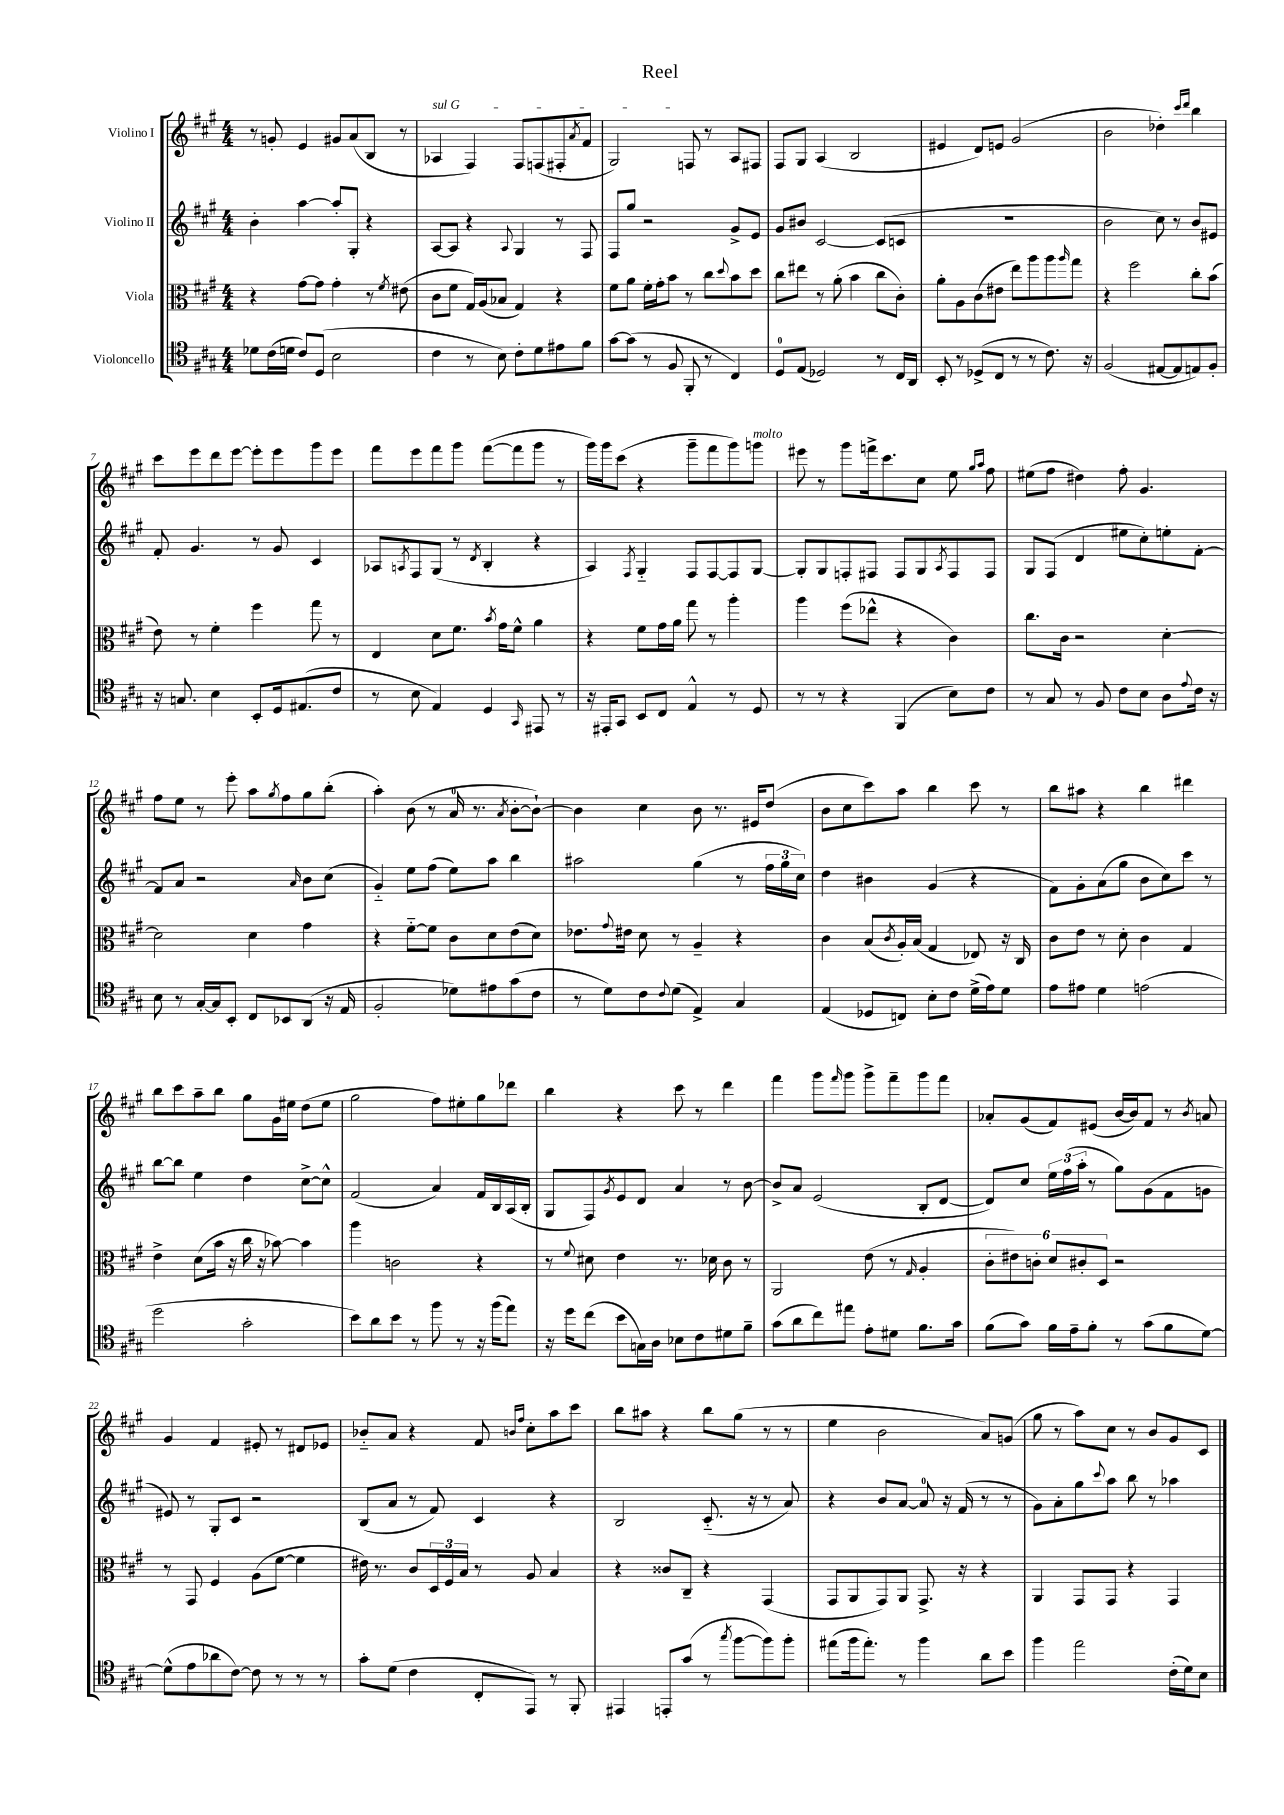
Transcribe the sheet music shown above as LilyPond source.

\header { title = "Reel" }
<<
\new StaffGroup <<
\new Staff = "s0" \with { instrumentName = "Violino I" } {
    \clef treble \key a \major \numericTimeSignature \time 4/4
    r8 g'8-. e'4 gis'8 a'8( b8 r8 |
    \once \override TextSpanner.bound-details.left.text = \markup { \italic "sul G" } aes4\startTextSpan fis4) fis8 f8( fis8-. \acciaccatura { a'8 } fis'8 |
    gis2) f8\stopTextSpan r8 a8 fis8 |
    fis8 gis8 a4( b2 |
    eis'4 d'8) e'8 gis'2( |
    b'2 des''4-.) \grace { cis'''16 d'''16 } b''4 |
    cis'''8 e'''8 d'''8 e'''8~ e'''8-. e'''8 gis'''8 e'''8 |
    fis'''8 e'''8 fis'''8 gis'''8 fis'''8~( fis'''8 gis'''8 r8 |
    gis'''16) gis'''16 cis'''8( r4 gis'''8-- fis'''8 gis'''8) g'''8^\markup { \italic "molto" } |
    eis'''8 r8 gis'''8 f'''16-> cis'''8. cis''8 e''8 \grace { gis''16 a''16 } fis''8 |
    eis''8( fis''8 dis''4) fis''8-. gis'4. |
    fis''8 e''8 r8 e'''8-. a''8 \acciaccatura { gis''8 } fis''8 gis''8 b''8-.( |
    a''4-.) b'8( r8 a'16-0 r8. \acciaccatura { a'8 } b'8~-. b'8~-!) |
    b'4 cis''4 b'8 r8. eis'16 d''8( |
    b'8 cis''8 cis'''8) a''8 b''4 cis'''8 r8 |
    b''8 ais''8 r4 b''4 dis'''4 |
    b''8 cis'''8 a''8-- b''8 gis''8 gis'16 eis''16 d''8( eis''8 |
    gis''2 fis''8) eis''8-. gis''8 des'''8 |
    b''4 r4 cis'''8 r8 d'''4 |
    fis'''4 gis'''8 \grace { fis'''16 } gis'''8 gis'''8-> fis'''8-- gis'''8 fis'''8 |
    aes'8-. gis'8( fis'8) eis'8( b'16~ b'16) fis'8 r8 \acciaccatura { b'8 } a'8 |
    gis'4 fis'4 eis'8-. r8 dis'8 ees'8 |
    bes'8-_ a'8 r4 fis'8 \grace { b'16 fis''16 } cis''8-. a''8 cis'''8 |
    b''8 ais''8 r4 b''8 gis''8( r8 r8 |
    e''4 b'2 a'8) g'8( |
    gis''8 r8 a''8) cis''8 r8 b'8 gis'8 cis'8 \bar "|." |
}
\new Staff = "s1" \with { instrumentName = "Violino II" } {
    \clef treble \key a \major \numericTimeSignature \time 4/4
    b'4-. a''4~ a''8-. gis8-. r4 |
    a8~ a8 r4 \appoggiatura { a8 } gis4 r8 fis8 |
    fis8 gis''8 r2 gis'8-> e'8 |
    gis'8 bis'8 cis'2~ cis'8( c'8 |
    R1 |
    b'2 cis''8) r8 b'8 eis'8 |
    fis'8-. gis'4. r8 gis'8 cis'4 |
    aes8 \acciaccatura { a8 } fis8 gis8( r8 \acciaccatura { d'8 } b4-. r4 |
    a4) \acciaccatura { fis8 } gis4-_ fis8 fis8~ fis8 gis8~ |
    gis8-. gis8 f8-. fis8 fis8 gis8 \acciaccatura { a8 } fis8 fis8 |
    gis8 fis8( d'4 eis''8 cis''8-.) e''8-. fis'8~-. |
    fis'8 a'8 r2 \grace { a'16 } b'8 cis''8( |
    gis'4-_) e''8 fis''8( e''8) a''8 b''4 |
    ais''2 gis''4( r8 \tuplet 3/2 { fis''16 gis''16 cis''16) } |
    d''4 bis'4 gis'4( r4 |
    fis'8) gis'8-. a'8( gis''8 b'8 cis''8) cis'''8 r8 |
    b''8~ b''8 e''4 d''4 cis''8~-> cis''8-^ |
    fis'2( a'4) fis'16 b16 a16( b16-. |
    gis8 fis8) \acciaccatura { gis'8 } e'8 d'8 a'4 r8 b'8~ |
    b'8-> a'8 e'2( b8-. d'8~ |
    d'8) cis''8 \tuplet 3/2 { e''16 fis''16( a''16-. } r8 gis''8) gis'8( fis'8 g'8 |
    eis'8) r8 gis8-. cis'8 r2 |
    b8( a'8 r8 fis'8) cis'4 r4 |
    b2 cis'8.-_( r16 r8 a'8) |
    r4 b'8 a'8~ a'8-0 r16 fis'16( r8 r8 |
    gis'8) a'8-. gis''8 \appoggiatura { cis'''8 } a''8 b''8 r8 aes''4 \bar "|." |
}
\new Staff = "s2" \with { instrumentName = "Viola" } {
    \clef alto \key a \major \numericTimeSignature \time 4/4
    r4 gis'8~ gis'8 gis'4-. r8 \acciaccatura { fis'8 } eis'8( |
    cis'8 fis'8 gis16) a16( bes8 gis4) r4 |
    fis'8 a'8 fis'16-. gis'16-. b'8 r8 cis''8 \appoggiatura { d''8 } b'8 d''8 |
    cis''8 eis''8 r8 a'8-.( b'4 cis''8 cis'8-.) |
    a'8-. a8 cis'8( eis'8 e''8) a''8 a''8 \grace { a''16 } gis''8 |
    r4 fis''2 cis''8-. b'8( |
    e'8) r8 fis'4-. fis''4 gis''8 r8 |
    e4 d'8 fis'8. \acciaccatura { b'8 } gis'16 fis'8-^ a'4 |
    r4 fis'8 gis'16 a'16 gis''8 r8 a''4-. |
    a''4 fis''8( ees''8-^ r4 cis'4) |
    cis''8. cis'16 r2 d'4~-. |
    d'2 d'4 gis'4 |
    r4 fis'8~-_ fis'8 cis'8 d'8 e'8( d'8) |
    ees'8. \appoggiatura { gis'8 } eis'16 d'8 r8 a4-- r4 |
    cis'4 b8( \acciaccatura { cis'8 } a16-.) b16( gis4 ees8) r16 cis16 |
    cis'8 e'8 r8 d'8-. cis'4 gis4 |
    e'4-> d'8( b'16 r16 cis''16 r16 bes'8~) bes'4 |
    a''4 c'2 r4 |
    r8 \appoggiatura { fis'8 } dis'8 e'4 r8. des'16 cis'8 r8 |
    a,2 e'8( r8 \grace { gis16 } a4-. |
    \tuplet 6/4 { cis'8-. eis'8) c'8-. d'8 cis'8-. d8 } r2 |
    r8 gis,8 fis4 a8( fis'8~ fis'4 |
    eis'16) r8. cis'8 \tuplet 3/2 { d16 fis16 b16 } r8 a8 b4 |
    r4 cisis'8 cis8-- r4 gis,4( |
    gis,8 a,8 gis,8) a,8 gis,8.-> r16 r4 |
    a,4 gis,8 gis,8 r4 gis,4 \bar "|." |
}
\new Staff = "s3" \with { instrumentName = "Violoncello" } {
    \clef tenor \key a \major \numericTimeSignature \time 4/4
    des'8 cis'16( d'16 cis'8) d8( b2 |
    cis'4 r8 b8) cis'8-. d'8 eis'8 fis'8 |
    gis'8~ gis'8( r8 fis8 fis,8-. r8 cis4) |
    d8-0 e8( des2) r8 cis16 a,16 |
    b,8-. r8 des8->( cis8 r8 r8 cis'8.) r16 |
    fis2( eis8~ eis8 e8) fis8-. |
    r16 g8. b4 b,8-. d16 eis8.( cis'8 |
    r8 b8 e4) d4 \grace { gis,16 } eis,8 r8 |
    r16 eis,16-. gis,8 b,8 cis8 e4-^ r8 d8 |
    r8 r8 r4 fis,4( b8) cis'8 |
    r8 gis8 r8 fis8 cis'8 b8 a8 \appoggiatura { e'8 } cis'16 r16 |
    b8 r8 gis16~-. gis16 b,8-. cis8 bes,8 a,8( r16 e16 |
    fis2-. des'8) eis'8 gis'8( cis'8 |
    r8 d'8) cis'8 \appoggiatura { cis'8 } d'8( e4->) gis4 |
    e4( des8 c8) b8-. cis'8 d'16->( e'16) d'8 |
    e'8 eis'8 d'4 e'2( |
    d''2 gis'2-. |
    b'8) a'8 b'8 r8 fis''8 r8 r16 fis''16( e''8) |
    r16 d''16 cis''8( b'8 g16) a16 bes8 cis'8 dis'8 fis'8-- |
    gis'8( a'8 cis''8) eis''8 e'8-. dis'8 fis'8. gis'16 |
    fis'8( gis'8) fis'16 e'16-- fis'8-. r8 gis'8( fis'8 d'8~) |
    d'8-^( e'8 aes'8 cis'8~) cis'8 r8 r8 r8 |
    gis'8-. d'8( cis'4 cis8-. e,8) r8 fis,8-. |
    eis,4 e,8-. gis'8( r8 \acciaccatura { gis''8 } fis''8~ fis''8) fis''8-. |
    eis''8( fis''16 eis''8.-.) r8 fis''4 a'8 b'8 |
    fis''4 e''2 cis'16-.( d'16) b8 \bar "|." |
}
>>
>>
